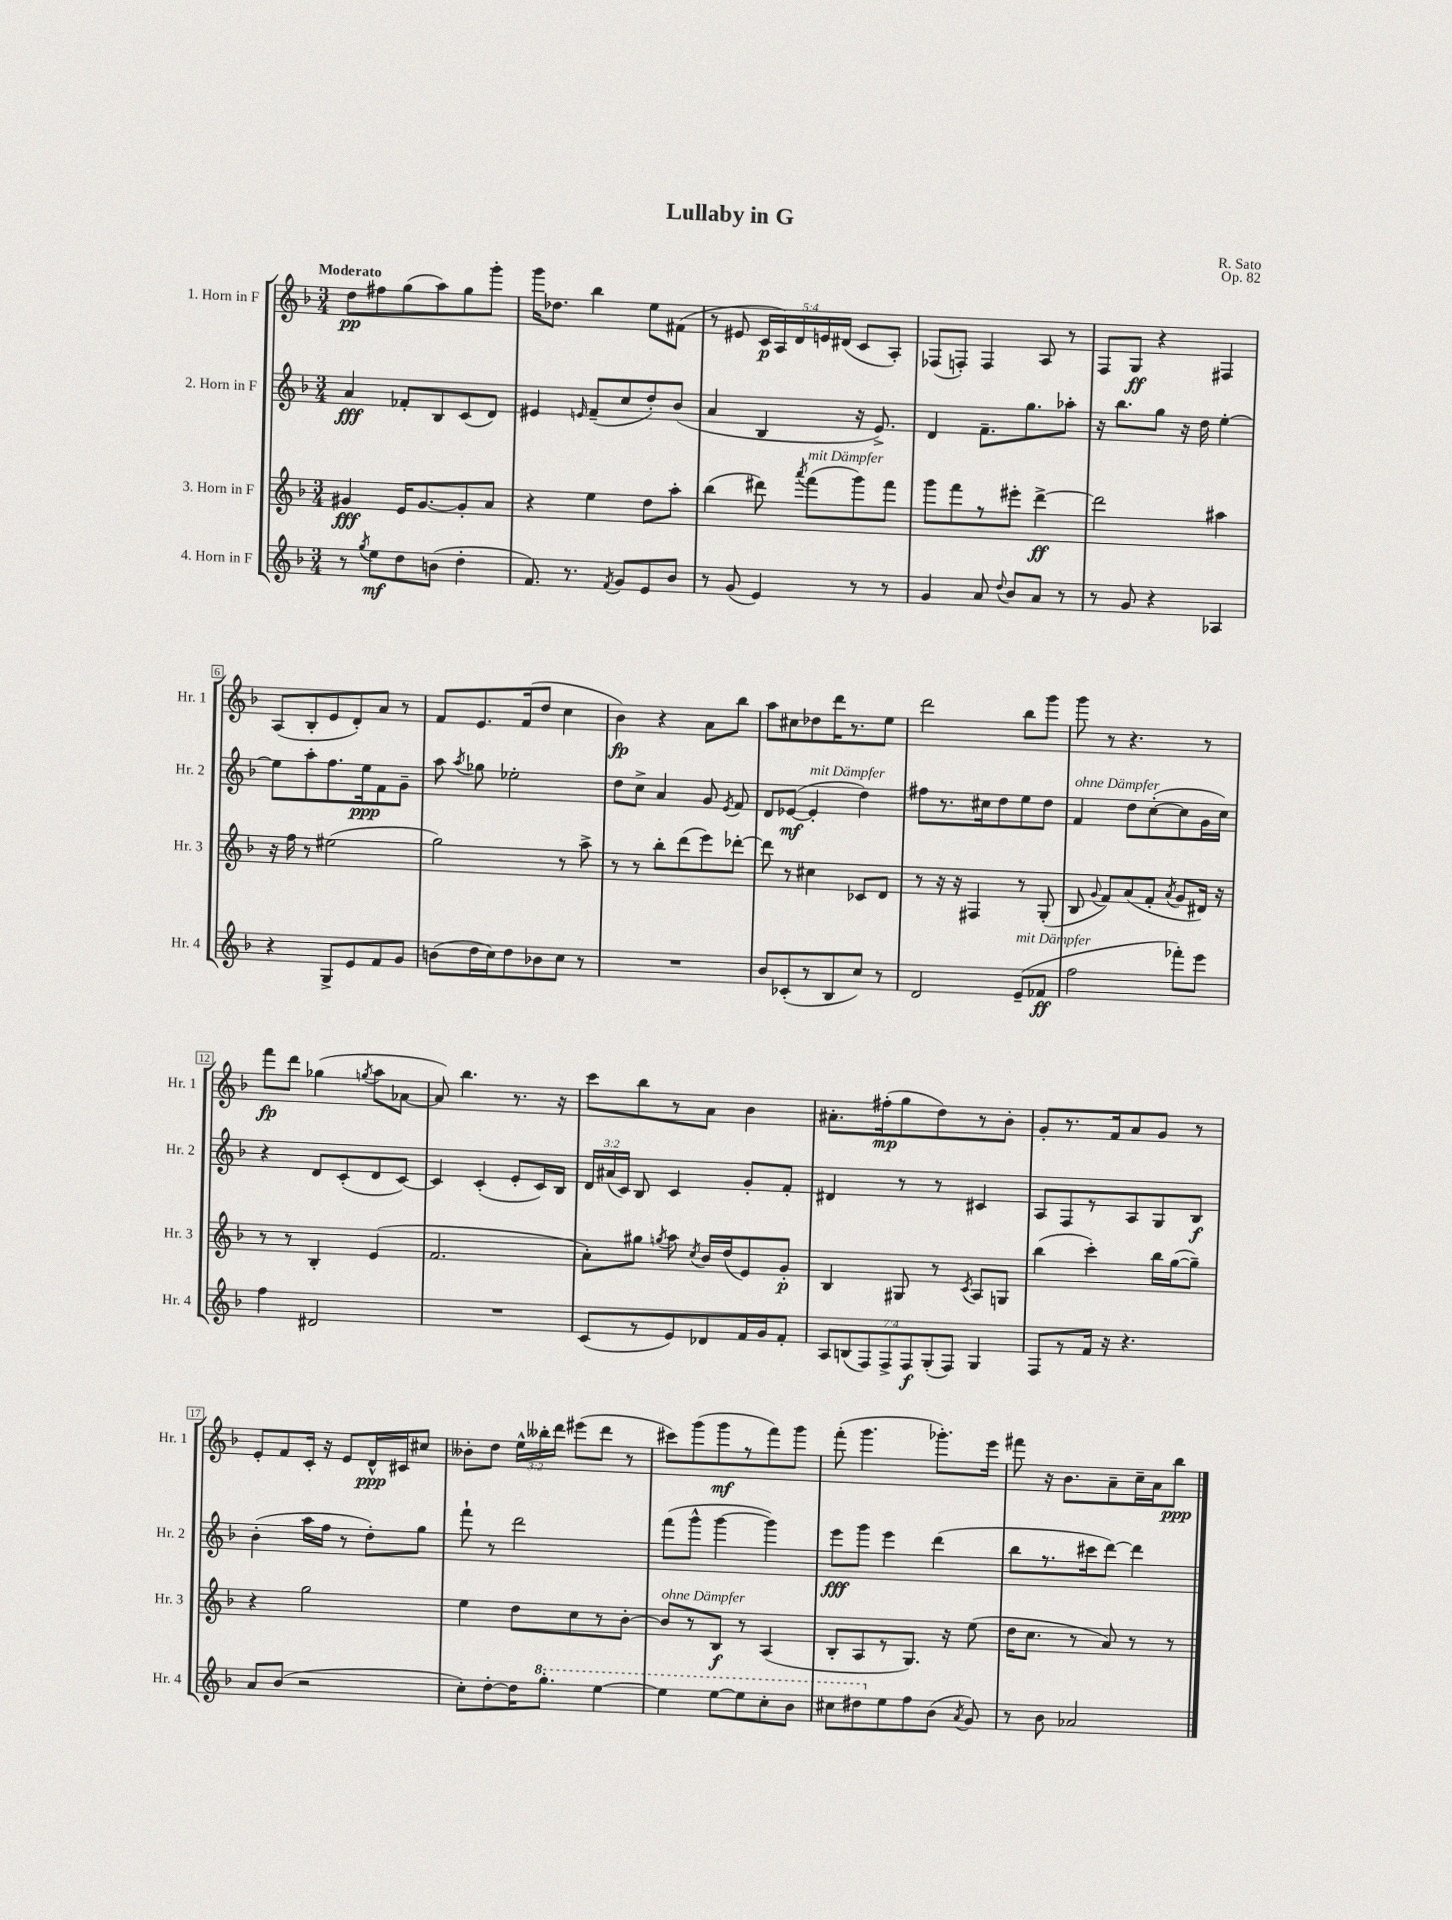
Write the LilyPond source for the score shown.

\header { title = "Lullaby in G" composer = "R. Sato" opus = "Op. 82" }
<<
\new StaffGroup <<
\new Staff = "s0" \with { instrumentName = "1. Horn in F" shortInstrumentName = "Hr. 1" } {
    \clef treble \key f \major \numericTimeSignature \time 3/4 \override Staff.TupletNumber.text = #tuplet-number::calc-fraction-text \tempo "Moderato"
    \autoBeamOff d''8[\pp fis''8 g''8( a''8) g''8 g'''8]-. |
    g'''16[ des''8.] bes''4 e''8[ fis'8]( |
    r8 eis'8 \tuplet 5/4 { c'16[\p a16) d'16 e'16 dis'16]( } c'8[ a8]-.) |
    fes8[( f8]-.) f4 a8 r8 |
    f8[ g8]\ff r4 fis4 |
    a8[( bes8-. e'8 d'8-.) a'8] r8 |
    f'8[ e'8. f'16( d''8] c''4 |
    bes'4\fp) r4 a'8[ bes''8] |
    a''8[ cis''8 des''8 d'''16 r8. e''8] |
    d'''2 bes''8[ g'''8] |
    g'''8 r8 r4. r8 |
    f'''8[\fp d'''8] ges''4( \acciaccatura { g''8 } a''8[ aes'8]~ |
    aes'8) bes''4. r8. r16 |
    c'''8[ bes''8 r8 a'8] bes'4 |
    ais'8.[-. fis''16-.\mp( g''8 d''8) r8 bes'8]-. |
    g'8[-. r8. f'16 a'8 g'8] r8 |
    e'8[-. f'8 c'16]-. r16 e'8[ d'16-^\ppp cis'16 cis''8] |
    beses'8[-. d''8] \tuplet 3/2 { e''16[-^ beses''16-. d'''16] } eis'''8[( d'''8] r8 |
    cis'''8[) g'''8( g'''8\mf r8 f'''8) g'''8] |
    f'''8-.( g'''4. ges'''8.[-.) e'''16] |
    fis'''8 r16 bes'8.[ a'8-- c''16-- a'16 bes''8]\ppp \bar "|." |
}
\new Staff = "s1" \with { instrumentName = "2. Horn in F" shortInstrumentName = "Hr. 2" } {
    \clef treble \key f \major \numericTimeSignature \time 3/4 \override Staff.TupletNumber.text = #tuplet-number::calc-fraction-text
    \autoBeamOff a'4\fff fes'8[-. bes8 c'8( d'8]) |
    eis'4 \grace { e'16 } f'8[--( c''8 d''8-.) bes'8]( |
    a'4 bes4 r16 e'8.->) |
    d'4 f'8.[-- g''8. aes''8]-. |
    r16 bes''8.[ g''8] r16 d''16 e''4~-. |
    e''8[ a''8-. f''8. e''16\ppp f'8 g'8]-- |
    a''8 \acciaccatura { a''8 } ges''8 ees''2-. |
    d''8[ c''8]-> a'4 g'8 \acciaccatura { e'8 } f'8 |
    d'8[ ees'8]~\mf( ees'4-.^\markup { \italic "mit Dämpfer" } d''4) |
    fis''8[ r8. cis''16 d''8 e''8 d''8] |
    f'4^\markup { \italic "ohne Dämpfer" } d''8[ c''8~-.( c''8 g'16 c''16]) |
    r4 d'8[ c'8-.( d'8 c'8]~) |
    c'4 c'4-.( e'8[-. c'16) bes16] |
    \tuplet 3/2 { d'16[ ais'16( c'16]) } bes8 c'4 g'8[-. f'8]-. |
    dis'4 r8 r8 cis'4 |
    a8[ f8 r8 a8 g8 bes8]\f |
    bes'4-.( a''16[ f''16] r8 d''8[-.) g''8] |
    f'''8-! r8 d'''2 |
    f'''8[( g'''8]-^ g'''4~ g'''4) |
    e'''8[\fff g'''8] e'''4 d'''4( |
    bes''8[ r8. cis'''16 d'''8]~) d'''4 \bar "|." |
}
\new Staff = "s2" \with { instrumentName = "3. Horn in F" shortInstrumentName = "Hr. 3" } {
    \clef treble \key f \major \numericTimeSignature \time 3/4
    \autoBeamOff gis'4\fff e'16[ gis'8.~ gis'8-. a'8] |
    r4 e''4 d''8[ a''8]-. |
    bes''4( dis'''8) \acciaccatura { a'''8 } f'''8[^\markup { \italic "mit Dämpfer" }( g'''8) f'''8] |
    g'''8[ f'''8 r8 eis'''8]-. d'''4~->\ff |
    d'''2 ais''4 |
    r16 f''16 r8 eis''2( |
    g''2) r8 a''8-> |
    r8 r8 bes''8[-. d'''8( e'''8) des'''8]~-. |
    des'''8 r8 cis''4 ces'8[ d'8] |
    r8 r16 r16 fis4 r8 g8-.( |
    bes8 \appoggiatura { g'8 } f'8[) a'8( f'8]-. \acciaccatura { a'8 } g'8[ dis'16]) r16 |
    r8 r8 bes4-. e'4( |
    f'2. |
    a'8[-.) gis''8] \acciaccatura { g''8 } a''8 \acciaccatura { c''8 } bes'16[ d''16( e'8) g'8]-.\p |
    bes4 gis8 r8 \acciaccatura { c'8 } a8[ g8] |
    bes''4( c'''4-.) bes''16[ g''16~( g''8]--) |
    r4 g''2 |
    e''4 d''8[ c''8 r8 bes'8]~-. |
    bes'8[^\markup { \italic "ohne Dämpfer" } r8 bes8]\f r8 a4( |
    bes8[-. a8 r8 g8.]) r16 e''8( |
    d''16[ c''8.] r8 a'8) r8 r8 \bar "|." |
}
\new Staff = "s3" \with { instrumentName = "4. Horn in F" shortInstrumentName = "Hr. 4" } {
    \clef treble \key f \major \numericTimeSignature \time 3/4 \override Staff.TupletNumber.text = #tuplet-number::calc-fraction-text
    \autoBeamOff r8 \acciaccatura { g''8 } e''8[\mf d''8 b'8]( d''4-. |
    f'8.) r8. \acciaccatura { f'8 } g'8[ e'8 bes'8] |
    r8 g'8( e'4) r8 r8 |
    g'4 a'8 \appoggiatura { d''8 } bes'8[ a'8] r8 |
    r8 g'8 r4 aes4 |
    r4 g8[-> e'8 f'8 g'8] |
    b'8[( d''16 c''16) d''8 bes'8 c''8] r8 |
    R2. |
    bes'8[ ces'8-.( r8 bes8 c''8]) r8 |
    d'2 e'8[--^\markup { \italic "mit Dämpfer" }( fes'8]\ff |
    f''2 fes'''8[-.) e'''8] |
    f''4 dis'2 |
    R2. |
    c'8[( r8 e'8) des'8 f'16 g'16 f'8]-. |
    \tuplet 7/4 { a8[ b8( f8) f8-> f8\f g8-.( f8]) } g4 |
    f8[ r8 f'16] r16 r4. |
    a'8[ bes'8]( r2 |
    c''8[-.) d''8~-. d''16 \ottava #1 g'''8.]-. e'''4~ |
    e'''4 e'''8[~ e'''8 c'''8-. bes''8] |
    cis'''8[ dis'''8 \ottava #0 e''8 f''8 bes'8]( \acciaccatura { a'8 } g'8) |
    r8 bes'8 aes'2 \bar "|." |
}
>>
>>
\layout { \context { \Score \override BarNumber.stencil = #(make-stencil-boxer 0.1 0.3 ly:text-interface::print) } }
